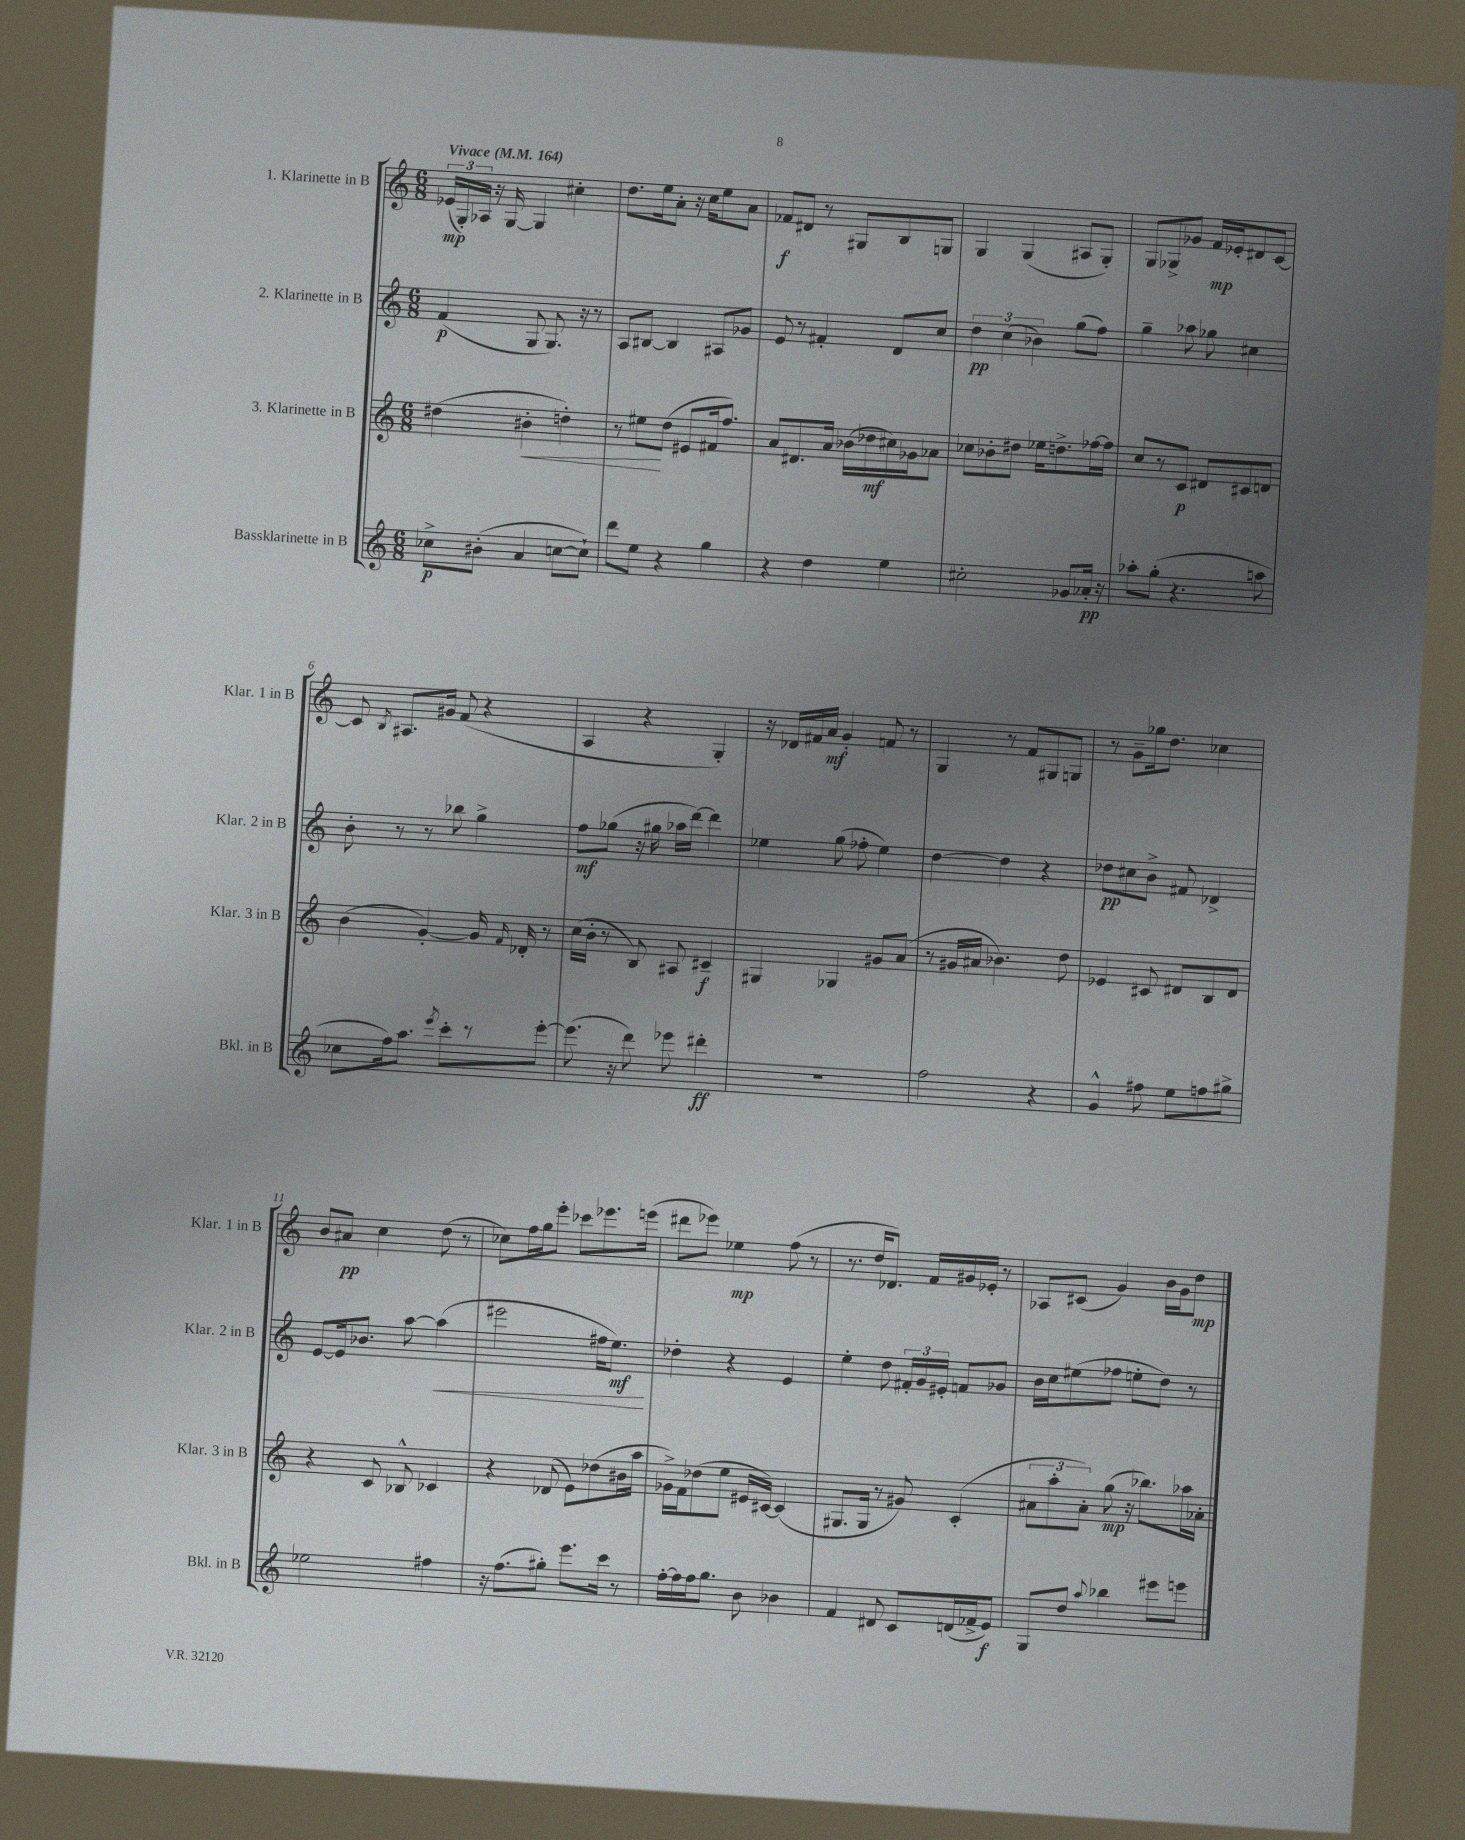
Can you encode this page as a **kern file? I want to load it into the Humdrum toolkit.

**kern	**kern	**kern	**kern
*staff4	*staff3	*staff2	*staff1
*clefG2	*clefG2	*clefG2	*clefG2
*k[]	*k[]	*k[]	*k[]
*M6/8	*M6/8	*M6/8	*M6/8
*MM164	*MM164	*MM164	*MM164
8cc-^	(4dd#	(4f	(24e-
.	.	.	24G')
.	.	.	24A-
(8b#'	.	.	16r
.	.	.	[16G
4a	4b#'	8G	4G]
.	.	8.G)	.
[8cc	4dd')	.	4cc#'
.	.	16r	.
8cc`])	.	8r	.
=	=	=	=
8ddd	8r	8A	8.dd
8ee	8ee#	[8B#	.
.	.	.	16ee
4r	(8dd	4B#]	8a'
.	8e#	.	16r
.	.	.	16cc
4gg	16f#	8A#	8ee
.	8.ff)	.	.
.	.	8g-	8a
=	=	=	=
4r	8a	8e	8f-
.	8.d#	8r	8d#
4dd	.	4f#'	8r
.	16a	.	.
.	(16b-	.	8G#
.	16dd-	.	.
4ee	16cc#)	8d	8B
.	16g-	.	.
.	8a-	8cc	8G
=	=	=	=
2cc#'	8cc-	6dd	4G
.	8b-'	.	.
.	.	(6cc	.
.	8dd#	.	(4G
.	.	6b-)	.
.	16ee-	.	.
.	8.dd^	.	.
8g-	.	(8gg	8A#
16a-'	[16ff-	8ff)	8G')
16r	16ff-]	.	.
=	=	=	=
8aa-'	8cc	4gg~	8G
(8gg'	8r	.	8G-^
4.r	8c	8aa-	8g-
.	8d#	8gg-	16f
.	.	.	16e-'
.	8c#	4cc#	8d#
8aa	8d	.	[8c
=	=	=	=
8cc-	(4b	8b'	8c]
.	.	.	8qB
16ff)	.	8r	8.A#
8.aa	.	.	.
.	[4g')	8r	.
.	.	.	16g#
8qeee	.	.	.
8ccc'	.	8bb-	(8f
8r	16g]	4gg^	4r
.	16qqf	.	.
.	16d-'	.	.
[8eee'	8r	.	.
=	=	=	=
(8.eee]	(16cc	8ff	4A
.	16b'	.	.
.	8r	(8gg-	.
16r	.	.	.
8ddd)	8B)	16r	4r
.	.	16gg#	.
8eee-	8A#	16aa-	.
.	.	[16ddd)	.
4ddd#'	4c#~	4ddd]	4G')
=	=	=	=
2.r	4G#	4ee-	16r
.	.	.	16d-
.	.	.	16f#
.	.	.	16a
.	4G-	(8gg	4g'
.	.	8ff-'	.
.	8g#	4ee-)	8f
.	(8a	.	8r
=	=	=	=
2ff	8r	[4dd	4G
.	16g#	.	.
.	16a#	.	.
.	4.b-)	4dd]	8r
.	.	.	8f
4r	.	4r	8G#
.	8dd	.	8G
=	=	=	=
4g^^	4e-	8dd-	8r
.	.	8cc#	8g~
8ff#	8c#	8b^	16gg-
.	.	.	8.dd
8ee	8d#	8f#	.
8ff	8B	4d-^	4cc-
8gg#^	8d#	.	.
=	=	=	=
2ee-	4r	[8e	8b
.	.	16e]	8a#
.	.	8.b-	.
.	8c	.	4cc
.	8B-^^	[8aa	.
4ff#	4c-	(4aa]	(8dd
.	.	.	8r
=	=	=	=
16r	4r	2eee#	8cc-)
(8.ff	.	.	.
.	.	.	16ff
.	.	.	16gg
8gg#')	(8d-	.	8eee'
8.eee	8e)	.	8ccc-
.	(8dd-	16ff#	8.eee-
16ccc	.	8.ee)	.
8r	16b#	.	.
.	16aa	.	(16eee
=	=	=	=
[16ff'	16g-^)	4dd-'	8ddd#
16ff]	16f	.	.
16ff	(8dd-	.	8eee-)
8.gg	.	.	.
.	8ee	4r	4ee-
8b	16e#	.	.
.	[16c#)	.	.
4b-	(4c#]	4e	(8ff
.	.	.	8r
=	=	=	=
4f	8.G#	4ee'	8.r
.	16G#	.	16dd
8d#	8r	8dd	8.d-)
8c	8g#)	24f#'	.
.	.	24g	.
.	.	.	16f
.	.	24e#'	.
(16d	(4c'	8f	16g#
16f-^	.	.	16e-'
8e)	.	8g-	8r
=	=	=	=
8G	12a#	16b	8A-
.	.	16cc	.
.	12aa'	.	.
8dd	.	(8ee#	(8c#
.	12a#')	.	.
8qqaa	.	.	.
4bb-	(8gg	8ff-	4g)
.	16r	8ee'	.
.	8.bb-)	.	.
8eee#	.	8dd)	16b
.	.	.	16g
8eee	16aa-	8r	8dd
.	16a-'	.	.
==	==	==	==
*-	*-	*-	*-
